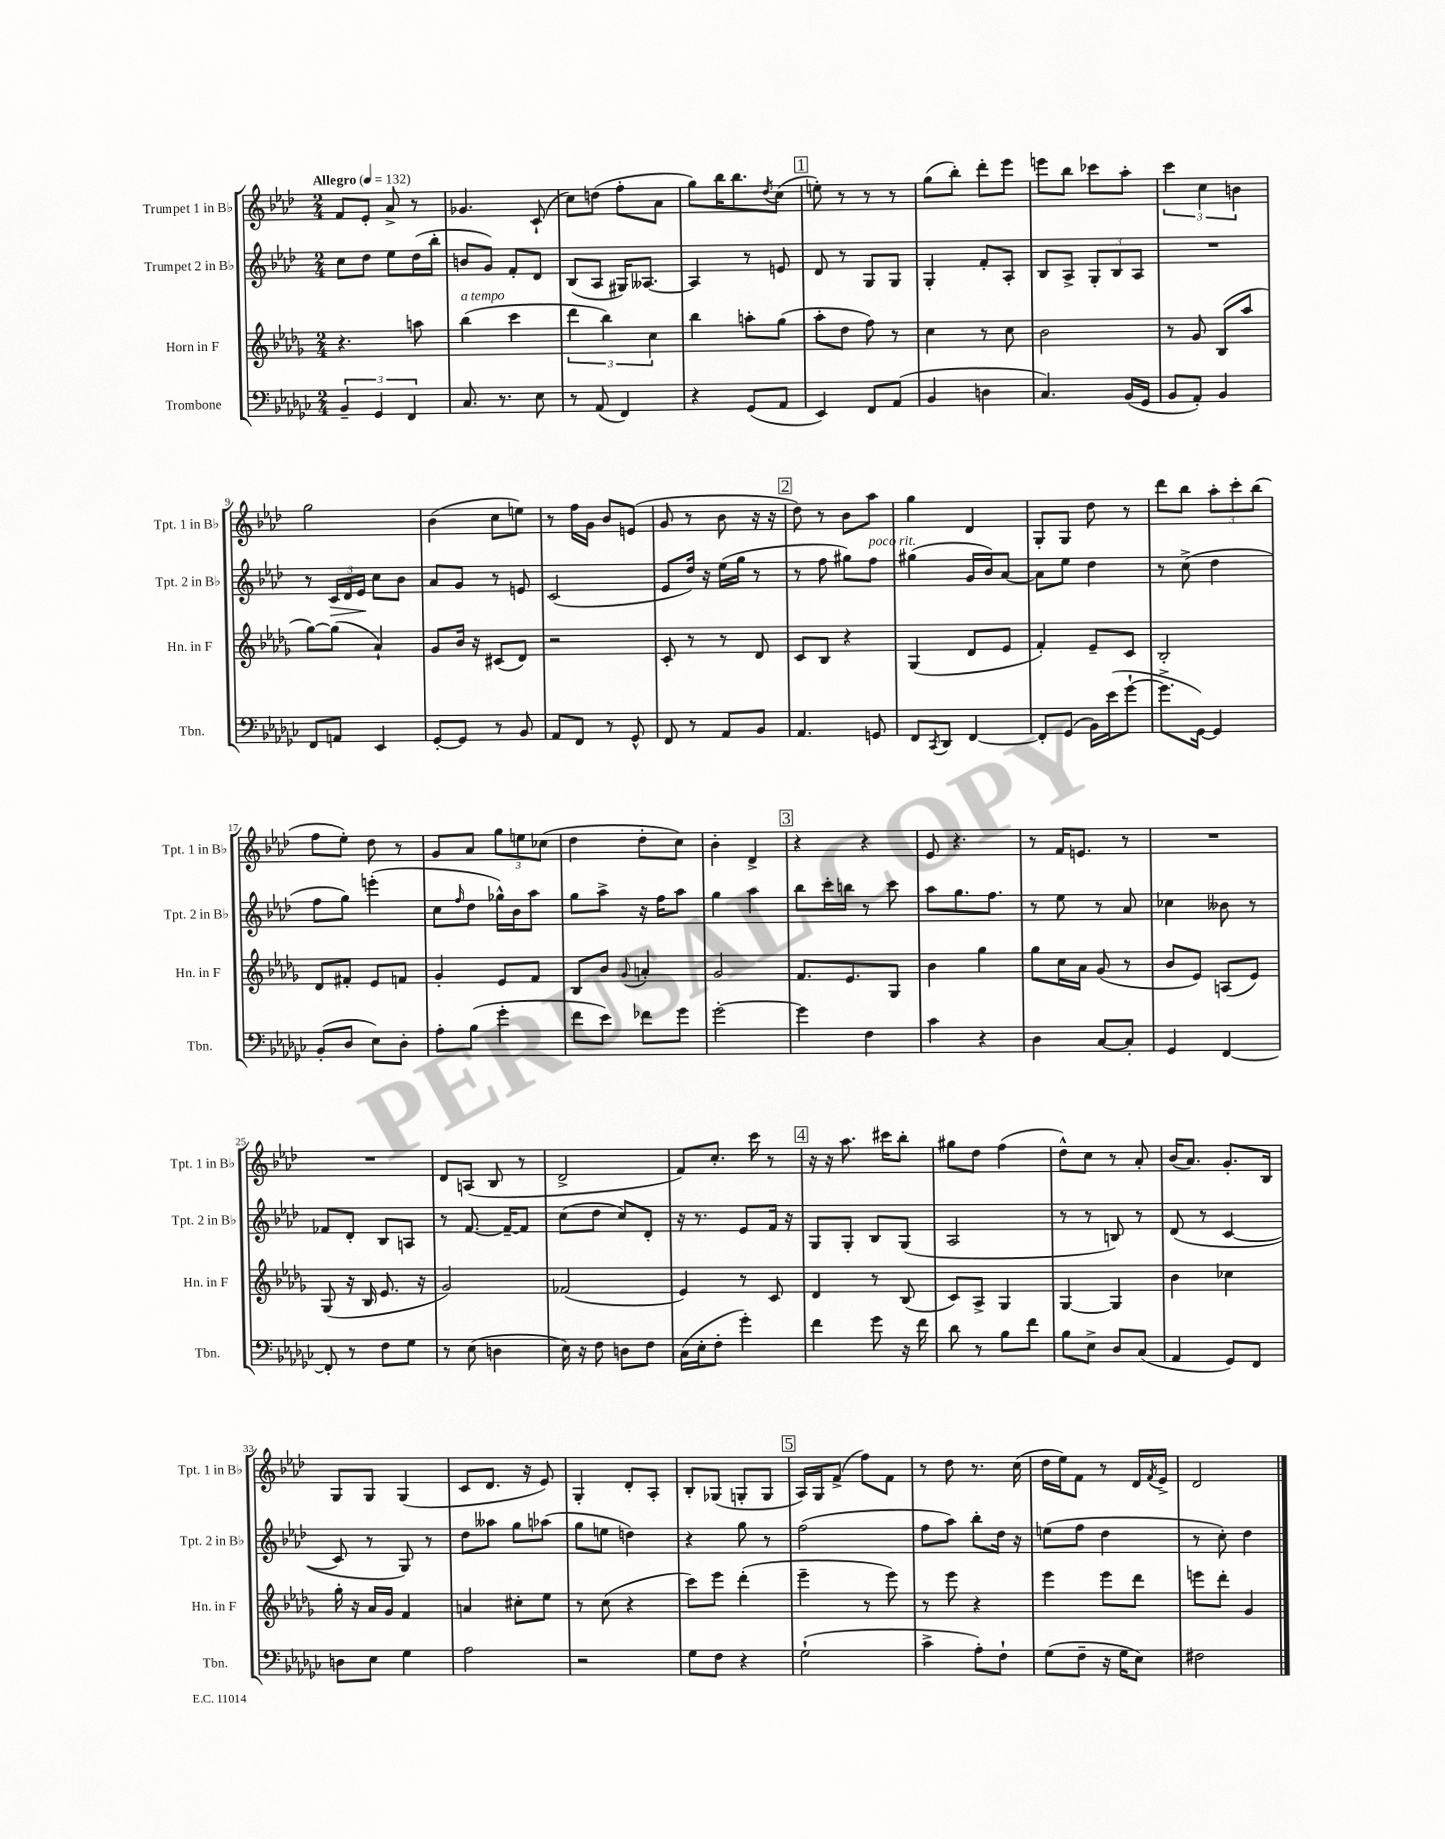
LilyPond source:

<<
\new StaffGroup <<
\new Staff = "s0" \with { instrumentName = "Trumpet 1 in Bb" shortInstrumentName = "Tpt. 1 in Bb" } {
    \clef treble \key aes \major \numericTimeSignature \time 2/4 \tempo "Allegro" 4 = 132
    f'8 ees'8-. aes'8-> r8 |
    ges'4. c'8-!( |
    c''8) d''8( f''8-. aes'8 |
    g''8) bes''16 bes''8. \acciaccatura { des''8 } c''8( |
    \mark \markup { \box "1" } e''8-.) r8 r8 r8 |
    g''8( bes''8-.) des'''8-. ees'''8 |
    e'''8 bes''8 ces'''8 aes''8-. |
    \tuplet 3/2 { c'''4 c''4 b'4 } |
    g''2 |
    bes'4( c''8 e''8) |
    r8 f''16 g'16 bes'8 e'8( |
    g'8 r8 bes'8 r16 r16 |
    \mark \markup { \box "2" } des''8) r8 bes'8 aes''8 |
    g''4 des'4 |
    g8-. g8 des''8 r8 |
    des'''8 bes''8 \tuplet 3/2 { aes''8-. c'''8-. bes''8( } |
    f''8 ees''8-.) des''8 r8 |
    g'8 aes'8 \tuplet 3/2 { g''8 e''8 ces''8( } |
    des''4 des''8-. c''8) |
    bes'4-. des'4-> |
    \mark \markup { \box "3" } r4 r4 |
    ees'8 r4. |
    r8 f'16 e'8. r8 |
    R2 |
    R2 |
    des'8 a8( bes8 r8 |
    des'2-> |
    f'8) c''8.-. c'''16 r8 |
    \mark \markup { \box "4" } r16 r16 aes''8. cis'''16 bes''8-. |
    gis''8 des''8 f''4( |
    des''8-^) c''8 r8 aes'8-. |
    bes'16( aes'8.) g'8.-. bes16 |
    g8 g8 g4( |
    c'8 des'8. r16 ees'8) |
    g4-. des'8-. aes8-. |
    bes8-. ges8( g8-. g8 |
    \mark \markup { \box "5" } aes16) g16 f'8->( f''8) f'8 |
    r8 des''8 r8. c''16( |
    des''16 ees''16) f'8 r8 des'16 \acciaccatura { f'8 } ees'16-> |
    des'2 \bar "|." |
}
\new Staff = "s1" \with { instrumentName = "Trumpet 2 in Bb" shortInstrumentName = "Tpt. 2 in Bb" } {
    \clef treble \key aes \major \numericTimeSignature \time 2/4
    c''8 des''8 ees''8 des''16( bes''16-. |
    b'8 g'8) f'8-. des'8 |
    bes8( aes8 gis16) aeses8.~ |
    aeses4 r8 e'8 |
    \mark \markup { \box "1" } des'8 r8 g8 g8 |
    g4-. f'8-. aes8-. |
    bes8 aes8-> \tuplet 3/2 { g8-. bes8 aes8 } |
    R2 |
    r8 \tuplet 3/2 { c'16\> des'16 ees'16\! } c''8 bes'8 |
    aes'8 g'8 r8 e'8 |
    c'2( |
    ees'8 des''16) r16 ees''16( g''16 r8 |
    \mark \markup { \box "2" } r8 f''8 gis''8) f''8^\markup { \italic "poco rit." } |
    gis''4( g'16 bes'16) aes'8~ |
    aes'8 ees''8 des''4 |
    r8 c''8->( des''4 |
    f''8 g''8) e'''4-.( |
    c''8 \grace { f''16 } des''8 ges''16-^) bes'16 aes''8 |
    g''8 aes''8-> r16 f''16 aes''8 |
    g''4 aes''4 |
    \mark \markup { \box "3" } bes''8 c'''16-. b''16 r8 c'''8 |
    aes''8 g''8. f''8. |
    r8 ees''8 r8 aes'8 |
    ces''4 beses'8 r8 |
    fes'8 des'8-. bes8 a8 |
    r8 f'8.~ f'16~-- f'8 |
    c''8( des''8 c''8) des'8-. |
    r16 r8. ees'8 f'16 r16 |
    \mark \markup { \box "4" } g8 g8-. bes8 g8( |
    aes2 |
    r8 r8 b8) r8 |
    des'8( r8 c'4~ |
    c'8 r8 g8) r8 |
    des''8 aeses''8 g''8 aes''8( |
    g''8 e''8 d''4) |
    r4 g''8 r8 |
    \mark \markup { \box "5" } f''2( |
    f''8 aes''8) bes''8-. des''16 r16 |
    e''8( f''8 des''4 |
    r8 c''8-.) des''4 \bar "|." |
}
\new Staff = "s2" \with { instrumentName = "Horn in F" shortInstrumentName = "Hn. in F" } {
    \clef treble \key des \major \numericTimeSignature \time 2/4
    r4. a''8 |
    bes''4^\markup { \italic "a tempo" }( c'''4 |
    \tuplet 3/2 { des'''4 bes''4) c''4 } |
    bes''4 a''8-. ges''8( |
    \mark \markup { \box "1" } aes''8-. des''8 f''8) r8 |
    c''4 r8 c''8 |
    bes'2 |
    r8 ges'8 bes8( aes''8 |
    ges''8~) ges''8( aes'4-!) |
    ges'8 bes'16 r16 cis'8( des'8) |
    r2 |
    c'8-. r8 r8 des'8 |
    \mark \markup { \box "2" } c'8 bes8 r4 |
    ges4( des'8 ees'8 |
    f'4-.) ees'8-- c'8 |
    bes2-. |
    des'8 fis'8-. ees'8 f'8 |
    ges'4-. ees'8 f'8 |
    bes8 bes'8 \appoggiatura { ges'8 } a'4-. |
    ges'2 |
    \mark \markup { \box "3" } f'8. ees'8. ges8 |
    bes'4 ges''4 |
    ges''8 c''16 aes'16 ges'8( r8 |
    bes'8 ees'8) a8( ees'8) |
    ges8( r16 bes16 ees'8. r16 |
    ges'2) |
    fes'2( |
    ees'4) r8 c'8 |
    \mark \markup { \box "4" } des'4 r8 bes8( |
    c'8) aes8-> ges4 |
    ges4~ ges4 |
    bes'4 ces''4 |
    ges''16-. r16 aes'16 ges'16 f'4 |
    a'4 cis''8-. ees''8 |
    r8 c''8( r4 |
    c'''8) ees'''8 des'''4-.( |
    \mark \markup { \box "5" } ees'''4-- r8 ees'''8) |
    r8 ees'''8 r4 |
    ees'''4 ees'''8 des'''8 |
    e'''8 des'''8-. ges'4 \bar "|." |
}
\new Staff = "s3" \with { instrumentName = "Trombone" shortInstrumentName = "Tbn." } {
    \clef bass \key ges \major \numericTimeSignature \time 2/4
    \tuplet 3/2 { bes,4-- ges,4 f,4 } |
    ces8. r8. ees8 |
    r8 aes,8( f,4) |
    r4 ges,8( aes,8 |
    \mark \markup { \box "1" } ees,4) f,8 aes,8( |
    bes,4 d4 |
    ces4.) bes,16( ges,16 |
    bes,8 aes,8-.) bes,4 |
    f,8 a,8 ees,4 |
    ges,8~-. ges,8 r8 bes,8 |
    aes,8 f,8 r8 ges,8-^ |
    f,8 r8 aes,8 bes,8 |
    \mark \markup { \box "2" } aes,4. g,8 |
    f,8 \acciaccatura { ces,8 } des,8 f,4~ |
    f,8-. ges,8( bes,16) ees'16( ges'8~-! |
    ges'8.-> ges,16~) ges,4 |
    bes,8-.( des8 ees8) des8-. |
    aes8-. bes8( ges'4-. |
    f'8 ees'8) fes'8 ges'8 |
    ges'2~-. |
    \mark \markup { \box "3" } ges'4 f4 |
    ces'4 r4 |
    des4 ces8~ ces8-. |
    ges,4 f,4~ |
    f,8-. r8 f8 ges8 |
    r8 ees8( d4 |
    ees16) r16 f8 d8 f8 |
    ces16( ees16-. f8-. ges'4-.) |
    \mark \markup { \box "4" } f'4 ges'8 r16 f'16 |
    des'8 r8 bes8 f'8 |
    bes8 ees8-> des8 ces8( |
    aes,4 ges,8) f,8 |
    d8 ees8 ges4 |
    aes2 |
    r2 |
    ges8 f8 r4 |
    \mark \markup { \box "5" } ges2-!( |
    ces'4-> aes8-.) f8-! |
    ges8( f8-- r16 ges16 ees8) |
    fis2 \bar "|." |
}
>>
>>
